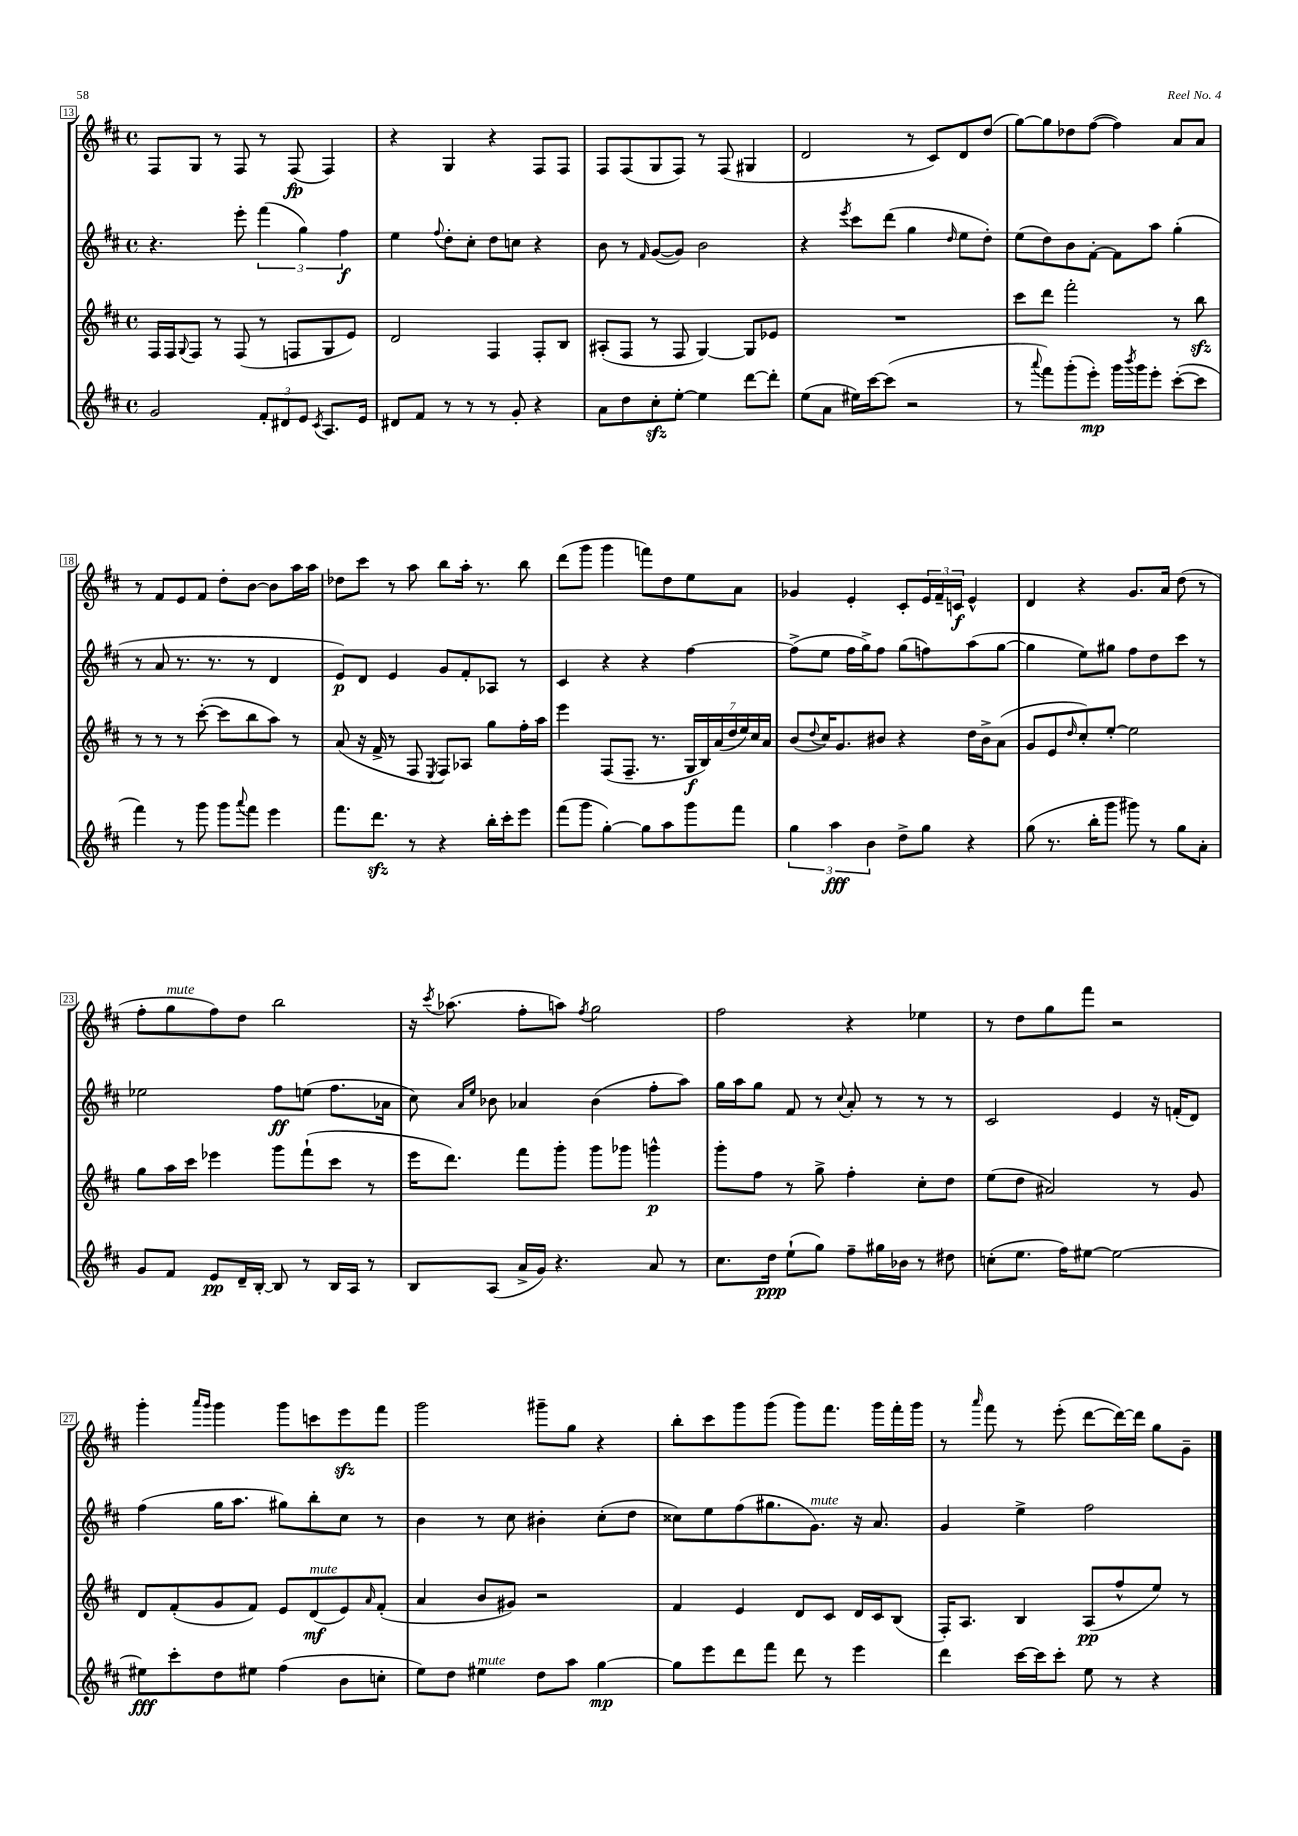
<<
\new StaffGroup <<
\new Staff = "s0" {
    \clef treble \key d \major \defaultTimeSignature \time 4/4
    fis8 g8 r8 fis8 r8 fis8\fp( fis4) |
    r4 g4 r4 fis8 fis8 |
    fis8 fis8( g8 fis8) r8 fis8( gis4 |
    d'2 r8 cis'8) d'8 d''8( |
    g''8~) g''8 des''8 fis''8~( fis''4) a'8 a'8 |
    r8 fis'8 e'8 fis'8 d''8-. b'8~ b'8 a''16 a''16 |
    des''8 cis'''8 r8 a''8 b''8 a''16-. r8. b''8 |
    d'''8( g'''8 g'''4 f'''8) d''8 e''8 a'8 |
    ges'4 e'4-. cis'8-. \tuplet 3/2 { e'16 fis'16-- c'16\f } e'4-^ |
    d'4 r4 g'8. a'16 d''8( r8 |
    fis''8-. g''8^\markup { \italic "mute" } fis''8) d''8 b''2 |
    r16 \acciaccatura { cis'''8 } aes''8.( fis''8-. a''8) \acciaccatura { fis''8 } g''2 |
    fis''2 r4 ees''4 |
    r8 d''8 g''8 fis'''8 r2 |
    g'''4-. \grace { a'''16 g'''16 } g'''4 g'''8 c'''8 e'''8\sfz fis'''8 |
    g'''2 gis'''8-- g''8 r4 |
    b''8-. cis'''8 g'''8 g'''8( g'''8) fis'''8. g'''16 fis'''16-. g'''16 |
    r8 \grace { a'''16 } fis'''8 r8 e'''8-.( d'''8~ d'''16~) d'''16 g''8 g'8-- \bar "|." |
}
\new Staff = "s1" {
    \clef treble \key d \major \defaultTimeSignature \time 4/4
    r4. e'''8-. \tuplet 3/2 { fis'''4( g''4) fis''4\f } |
    e''4 \appoggiatura { fis''8 } d''8-. cis''8-. d''8 c''8 r4 |
    b'8 r8 \grace { fis'16 } g'8~( g'8) b'2 |
    r4 \acciaccatura { e'''8 } cis'''8 d'''8( g''4 \grace { d''16 } e''8 d''8-.) |
    e''8( d''8) b'8 fis'8~-. fis'8 a''8 g''4-.( |
    r8 a'8 r8. r8. r8 d'4 |
    e'8\p) d'8 e'4 g'8 fis'8-. aes8 r8 |
    cis'4 r4 r4 fis''4~ |
    fis''8->( e''8 fis''16 g''16->) fis''8 g''8( f''8) a''8( g''8~ |
    g''4 e''8) gis''8 fis''8 d''8 cis'''8 r8 |
    ees''2 fis''8\ff e''8( fis''8. aes'16 |
    cis''8) \grace { a'16 e''16 } bes'8 aes'4 bes'4( fis''8-. a''8) |
    g''16 a''16 g''8 fis'8 r8 \appoggiatura { cis''8 } a'8-. r8 r8 r8 |
    cis'2 e'4 r16 f'16-.( d'8) |
    fis''4( g''16 a''8. gis''8) b''8-. cis''8 r8 |
    b'4 r8 cis''8 bis'4-. cis''8-.( d''8 |
    cisis''8) e''8 fis''8( gis''8. g'8.^\markup { \italic "mute" }) r16 a'8. |
    g'4 e''4-> fis''2 \bar "|." |
}
\new Staff = "s2" {
    \clef treble \key d \major \defaultTimeSignature \time 4/4
    fis16 fis16 \appoggiatura { g8 } fis8 r8 fis8( r8 f8 g8 e'8) |
    d'2 fis4 fis8-. b8 |
    ais8-.( fis8 r8 fis8 g4~) g8 ees'8 |
    R1 |
    cis'''8 d'''8 fis'''2-. r8 b''8\sfz |
    r8 r8 r8 cis'''8~-.( cis'''8 b''8 a''8) r8 |
    a'8( r16 fis'16-> r8 fis8 \acciaccatura { e8 } fis8) aes8 g''8 fis''16-. a''16 |
    e'''4 fis8( fis8.-- r8. \tuplet 7/4 { g16\f b16) a'16( d''16 e''16) cis''16 a'16 } |
    b'8( \appoggiatura { d''8 } cis''16) g'8. bis'8 r4 d''16 bis'16-> a'8( |
    g'8 e'8 \grace { d''16 } cis''8-.) e''8~-. e''2 |
    g''8 a''16 cis'''16 ees'''4 g'''8 fis'''8-!( cis'''8 r8 |
    e'''16 d'''8.) fis'''8 g'''8-. g'''8 ges'''8 g'''4-^\p |
    g'''8-. fis''8 r8 g''8-> fis''4-. cis''8-. d''8 |
    e''8( d''8 ais'2) r8 g'8 |
    d'8 fis'8-.( g'8 fis'8) e'8 d'8\mf^\markup { \italic "mute" }( e'8) \grace { a'16 } fis'8-.( |
    a'4 b'8 gis'8) r2 |
    fis'4 e'4 d'8 cis'8 d'16 cis'16 b8( |
    fis16-.) a8. b4 a8\pp( fis''8-^ e''8) r8 \bar "|." |
}
\new Staff = "s3" {
    \clef treble \key d \major \defaultTimeSignature \time 4/4
    g'2 \tuplet 3/2 { fis'8-. dis'8 e'8 } \acciaccatura { cis'8 } a8. e'16 |
    dis'8 fis'8 r8 r8 r8 g'8-. r4 |
    a'8 d''8 cis''8-.\sfz e''8~-. e''4 d'''8~ d'''8-. |
    e''8( a'8 eis''16) cis'''16~ cis'''8( r2 |
    r8 \appoggiatura { a'''8 } fis'''8) g'''8-.( e'''8-.\mp) g'''16 \acciaccatura { b'''8 } g'''16 e'''8-. cis'''8~-.( cis'''8 |
    fis'''4) r8 g'''8 g'''8 \appoggiatura { a'''8 } fis'''8 e'''4 |
    fis'''8. d'''8.\sfz r8 r4 b''16-. cis'''16-. e'''8 |
    fis'''8( g'''8 g''4~-.) g''8 a''8 g'''8 fis'''8 |
    \tuplet 3/2 { g''4 a''4\fff b'4 } d''8-> g''8 r4 |
    g''8( r8. b''16-. g'''8 gis'''8) r8 g''8 a'8-. |
    g'8 fis'8 e'8\pp d'16-- b16~-. b8 r8 b16 a16 r8 |
    b8 a8( a'16-> g'16) r4. a'8 r8 |
    cis''8. d''16\ppp e''8-!( g''8) fis''8-- gis''16 bes'16 r8 dis''8 |
    c''8-.( e''8. fis''16) eis''8~ eis''2~ |
    eis''8\fff cis'''8-. d''8 eis''8 fis''4( b'8 c''8-. |
    e''8) d''8 eis''4^\markup { \italic "mute" } d''8 a''8 g''4~\mp |
    g''8 e'''8 d'''8 fis'''8 d'''8 r8 e'''4 |
    d'''4 cis'''16~ cis'''16 cis'''8-. e''8 r8 r4 \bar "|." |
}
>>
>>
\layout { \context { \Score currentBarNumber = #13 \override BarNumber.stencil = #(make-stencil-boxer 0.1 0.3 ly:text-interface::print) } }
